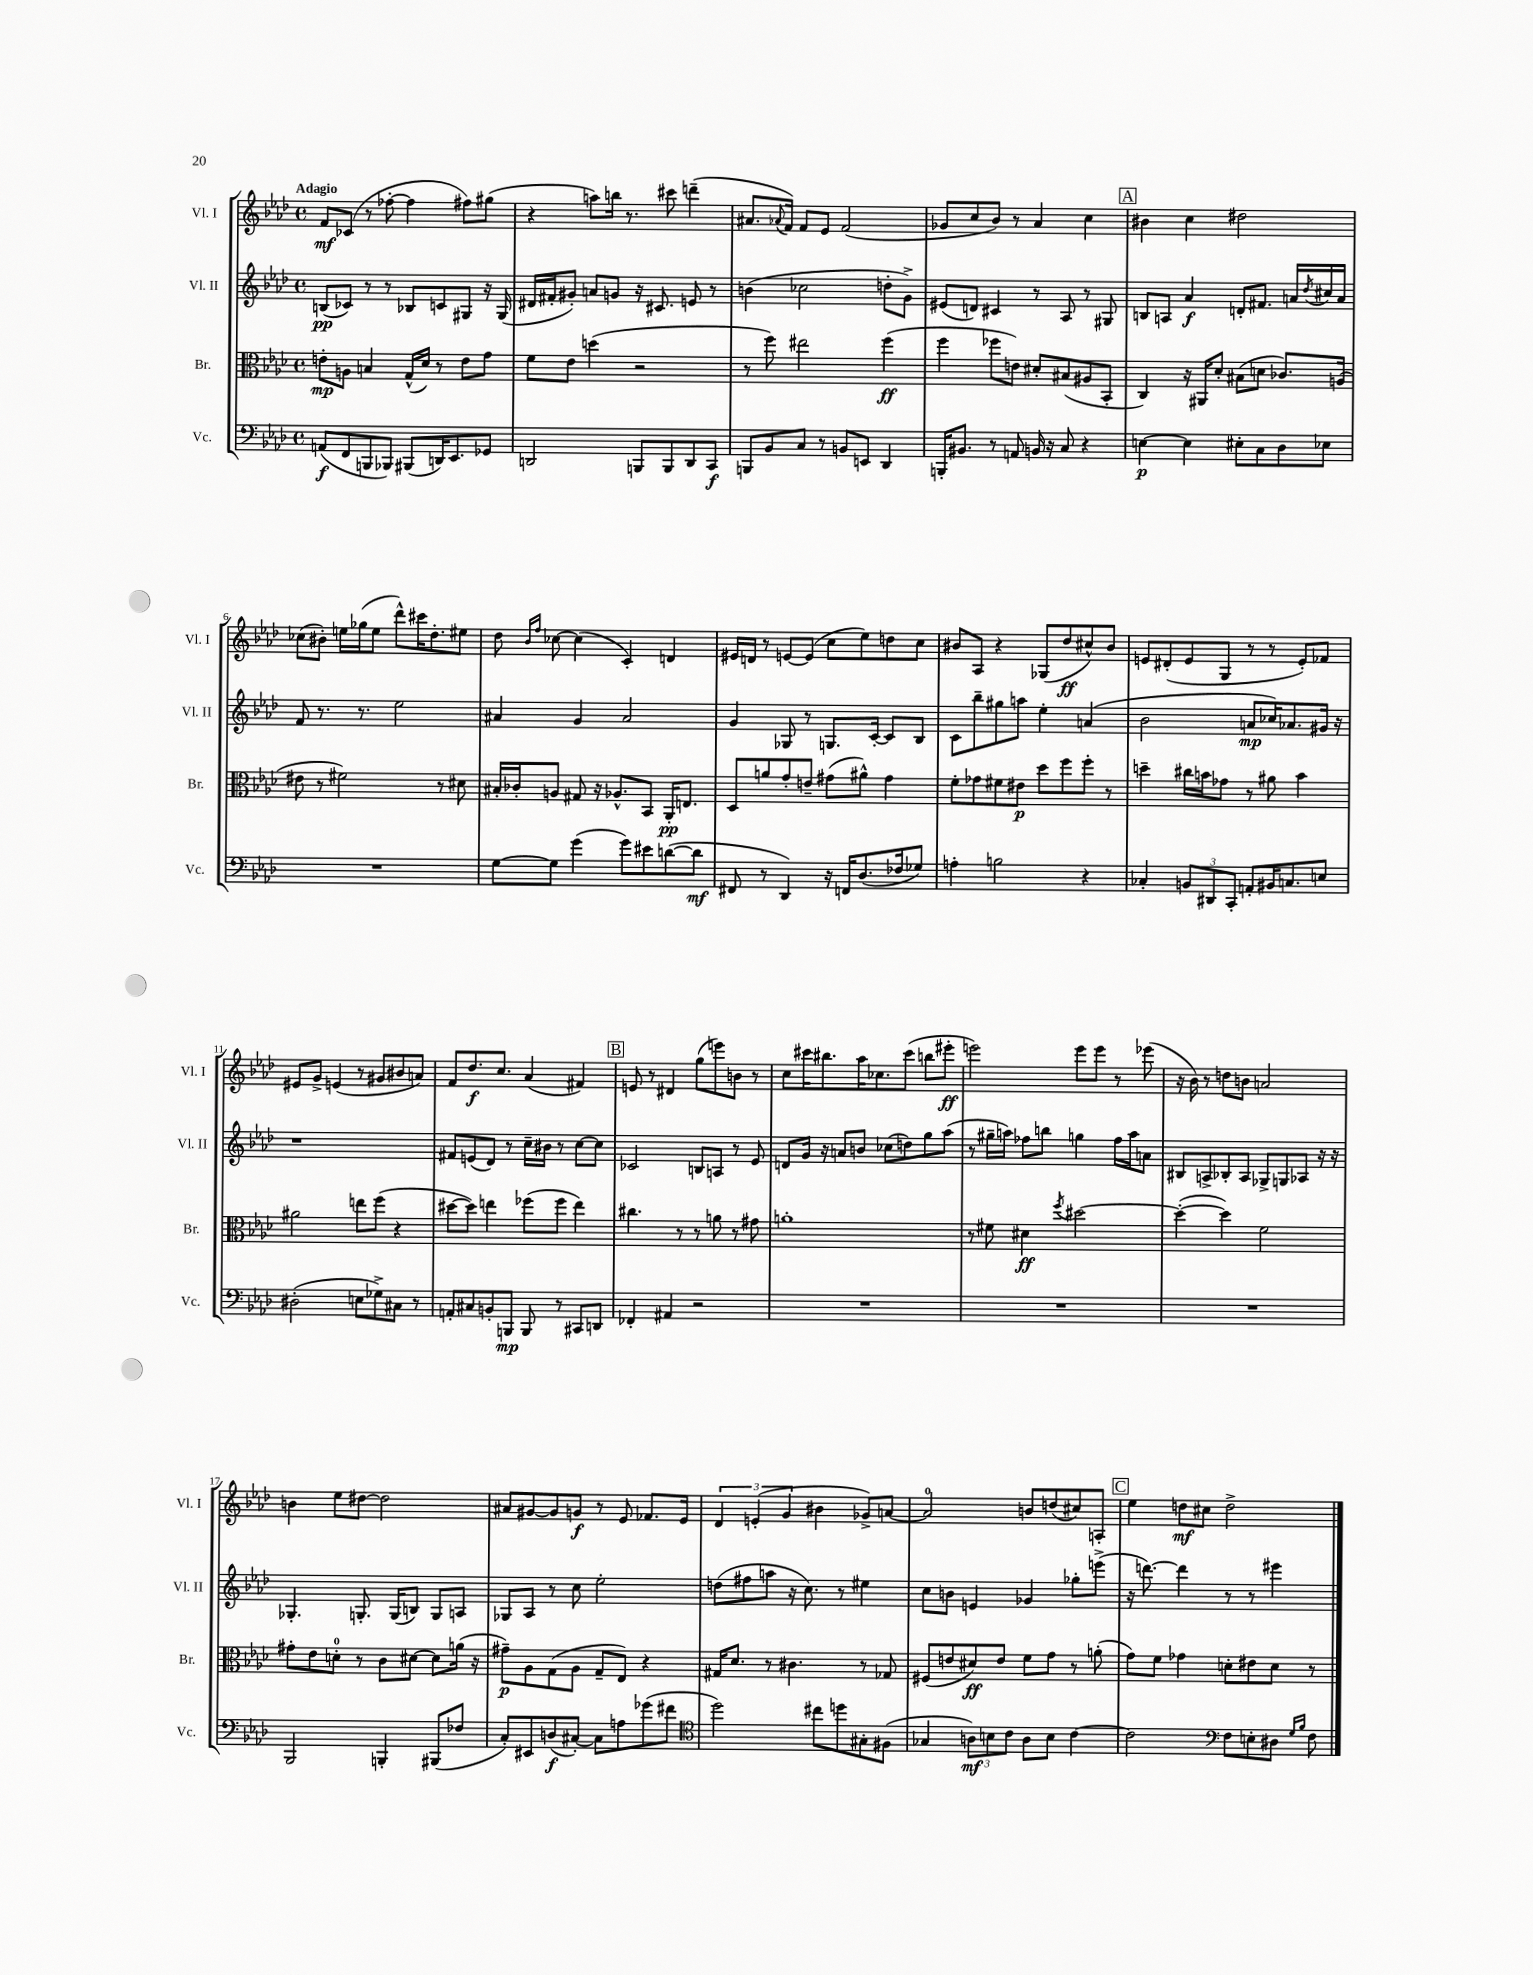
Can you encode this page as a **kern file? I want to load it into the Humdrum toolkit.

**kern	**dynam	**kern	**dynam	**kern	**dynam	**kern	**dynam
*part4	*part4	*part3	*part3	*part2	*part2	*part1	*part1
*staff4	*staff4	*staff3	*staff3	*staff2	*staff2	*staff1	*staff1
*I"Vc.	*	*I"Br.	*	*I"Vl. II	*	*I"Vl. I	*
*I'Vc.	*	*I'Br.	*	*I'Vl. II	*	*I'Vl. I	*
*clefF4	*	*clefC3	*	*clefG2	*	*clefG2	*
*k[b-e-a-d-]	*	*k[b-e-a-d-]	*	*k[b-e-a-d-]	*	*k[b-e-a-d-]	*
*M4/4	*	*M4/4	*	*M4/4	*	*M4/4	*
*met(c)	*	*met(c)	*	*met(c)	*	*met(c)	*
=1	=1	=1	=1	=1	=1	=1	=1
!	!	!	!	!	!	!LO:TX:a:B:t=Adagio	!
(8AAn/L	f	8en'\L	mp	(8Bn/L	pp	8f/L	mf
8FF/	.	8An\J	.	8c-X/J)	.	(8c-X/J	.
8BBBn/	.	4Bn/	.	8r	.	8r	.
8BBB-X/J)	.	.	.	8r	.	[8ff-X'\	.
(8BBB#X/L	.	(16G^^/LL	.	8B-X/L	.	4ff-\]	.
.	.	16d-/JJ)	.	.	.	.	.
16DDn/K)	.	8r	.	8cn/	.	.	.
8.EE-/	.	.	.	.	.	.	.
.	.	8e\L	.	8G#X/J	.	8ff#X\L)	.
8GG-X/J	.	8g\J	.	16r	.	(8gg#X\J	.
.	.	.	.	(16G#/	.	.	.
=2	=2	=2	=2	=2	=2	=2	=2
2DDn/	.	8f\L	.	16d#X/LL	.	4r	.
.	.	.	.	16f#X'/J	.	.	.
.	.	8e-\J	.	8g#X'/J)	.	.	.
.	.	(4ddn\	.	8an/L	.	8aan\L)	.
.	.	.	.	8gn/J	.	16bbn\Jk	.
.	.	.	.	.	.	8.r	.
8BBBn/L	.	2r	.	16r	.	.	.
.	.	.	.	8.c#X/	.	.	.
8BBB/	.	.	.	.	.	8ccc#X\	.
8DD/	.	.	.	8en/	.	(4dddn~\	.
8CC/J	f	.	.	8r	.	.	.
=3	=3	=3	=3	=3	=3	=3	=3
8BBBn/L	.	8r	.	(4bn\	.	8.a#X/L	.
8BB-/	.	8ff\)	.	.	.	.	.
.	.	.	.	.	.	8qqa-X/	.
.	.	.	.	.	.	16f/Jk)	.
8C/J	.	2ee#X\	.	2cc-X\	.	8f/L	.
8r	.	.	.	.	.	8e-/J	.
8BBn/L	.	.	.	.	.	(2f/	.
8EEn/J	.	.	.	.	.	.	.
4DD-/	.	(4ff\	ff	8ddn'\L	.	.	.
.	.	.	.	8g^\J)	.	.	.
=4	=4	=4	=4	=4	=4	=4	=4
16BBBn'/KL	.	4ff\	.	(8e#X/L	.	8g-X/L	.
8.BB#X/J	.	.	.	.	.	.	.
.	.	.	.	8dn/J)	.	8cc/	.
8r	.	8ff-X\L	.	4c#X/	.	8b-/J)	.
8AAn/	.	8en\J)	.	.	.	8r	.
16BBn/	.	8d#X'/L	.	8r	.	4a-/	.
16r	.	.	.	.	.	.	.
8C/	.	(8B#X/	.	8A-/	.	.	.
4r	.	8A#X/	.	8r	.	4cc\	.
.	.	8BB-'/J	.	8G#X/	.	.	.
!!LO:REH:place=s1:t=A
=5	=5	=5	=5	=5	=5	=5	=5
[4En\	p	4C/)	.	8Bn/L	.	4b#X\	.
.	.	.	.	8An/J	.	.	.
4E\]	.	16r	.	4a-/	f	4cc\	.
.	.	16AA#X/KL	.	.	.	.	.
.	.	8d-'/J	.	.	.	.	.
8E#X'\L	.	(8B#X\L	.	8dn'/L	.	2dd#X\	.
8C\	.	8dn\J	.	8.f#X/J	.	.	.
8D-\	.	8.c-X/L)	.	.	.	.	.
.	.	.	.	16an/LL	.	.	.
.	.	.	.	8qdd-/	.	.	.
8E-X\J	.	.	.	16cc#X/	.	.	.
.	.	(16An/Jk	.	16a/JJ	.	.	.
!!LO:LB:g=z
=6	=6	=6	=6	=6	=6	=6	=6
1r	.	8e#X\	.	8f/	.	(8cc-X\L	.
.	.	8r	.	8.r	.	8b#X'\J)	.
.	.	2f#X\)	.	.	.	16een\LL	.
.	.	.	.	8.r	.	(16gg-X\J	.
.	.	.	.	.	.	8ee\J	.
.	.	.	.	2ee-\	.	8ddd-^^\L)	.
.	.	.	.	.	.	16ccc#X\K	.
.	.	.	.	.	.	8.dd-'\	.
.	.	8r	.	.	.	.	.
.	.	8d#X\	.	.	.	8ee#X\J	.
=7	=7	=7	=7	=7	=7	=7	=7
[8G\L	.	16B#X'/LL	.	4a#X/	.	8dd-\	.
.	.	16c-X'/J	.	.	.	.	.
.	.	.	.	.	.	16qqb-/LL	.
.	.	.	.	.	.	16qqff/JJ	.
8G\J]	.	8An/J	.	.	.	[8cc-X\	.
(4g\	.	8G#X/	.	4g/	.	(4cc-\]	.
.	.	16r	.	.	.	.	.
.	.	8.A-X^^/L	.	.	.	.	.
8g\L)	.	.	.	2a#/	.	4c'/)	.
8e#X\	.	8BB-/J	.	.	.	.	.
([8dn\	.	16AA-'/KL	pp	.	.	4dn/	.
.	.	8.En/J	.	.	.	.	.
8d\J]	mf	.	.	.	.	.	.
=8	=8	=8	=8	=8	=8	=8	=8
8FF#X/	.	8D-/L	.	4g/	.	16e#X/LL	.
.	.	.	.	.	.	16dn/JJ	.
8r	.	8an/	.	.	.	8r	.
4DD-/)	.	8g'/	.	8G-X/	.	[8en/L	.
.	.	8en~/J	.	8r	.	(8e/J]	.
16r	.	(8g#X\L	.	8.Gn/L	.	8cc\L	.
16FFn/KL	.	.	.	.	.	.	.
(8.D-/	.	8a#X^^\J)	.	.	.	8ee-\)	.
.	.	.	.	[16c'/Jk	.	.	.
.	.	4g#\	.	8c/L]	.	8ddn\	.
16F-X/k	.	.	.	.	.	.	.
8G-X/J)	.	.	.	8B-/J	.	8cc\J	.
=9	=9	=9	=9	=9	=9	=9	=9
4An'\	.	8f'\L	.	8c\L	.	8b#X/L	.
.	.	8g-X\	.	8bb-~\	.	8A-/J	.
2Bn\	.	8f#X\	.	8gg#X\	.	4r	.
.	.	8e#X\J	p	8aan\J	.	.	.
.	.	8dd-\L	.	4ee-'\	.	(8G-X/L	.
.	.	8ff\	.	.	.	8dd-/	ff
4r	.	8ff'\J	.	(4an/	.	8cc#X^^/)	.
.	.	8r	.	.	.	8b#/J	.
=10	=10	=10	=10	=10	=10	=10	=10
4C-X'/	.	4ddn~\	.	2b-\	.	8en/L	.
.	.	.	.	.	.	(8d#X'/	.
12BBn/L	.	16cc#X\LL	.	.	.	8e/	.
.	.	16bn\J	.	.	.	.	.
12DD#X/	.	.	.	.	.	.	.
.	.	8g-X\J	.	.	.	8G/J	.
12CC'/J	.	.	.	.	.	.	.
8AAn'/L	.	8r	.	8an/L	mp	8r	.
16BB#X/K	.	8a#X\	.	16cc-X/K)	.	8r	.
8.Cn/	.	.	.	8.a-X/	.	.	.
.	.	4b\	.	.	.	8e'/L)	.
8En/J	.	.	.	16g#X/Jk	.	8f-X/J	.
.	.	.	.	16r	.	.	.
!!LO:LB:g=z
=11	=11	=11	=11	=11	=11	=11	=11
(2D#X'\	.	2a#X\	.	1r	.	8e#X/L	.
.	.	.	.	.	.	8g^/J	.
.	.	.	.	.	.	(4en/	.
8En\L	.	8een\L	.	.	.	8r	.
8G-X^\)	.	(8ff\J	.	.	.	8g#X/L	.
8C#X\J	.	4r	.	.	.	8b#X/	.
8r	.	.	.	.	.	8an/J)	.
=12	=12	=12	=12	=12	=12	=12	=12
8AAn'/L	.	[8dd#X\L	.	8f#X/L	.	8f/L	.
8C#X/	.	8dd#\J])	.	(8en/	.	8.dd-/	f
8BBn'/	.	4een\	.	8d-/J)	.	.	.
.	.	.	.	.	.	8.cc/J	.
8BBBn/J	mp	.	.	8r	.	.	.
8BBB/	.	(8ff-X\L	.	16cc~\LL	.	(4a-/	.
.	.	.	.	16b#X\JJ	.	.	.
8r	.	8ff-\J	.	8r	.	.	.
8CC#X/L	.	4ee\)	.	[8cc\L	.	4f#X/)	.
8DDn/J	.	.	.	8cc\J]	.	.	.
!!LO:REH:place=s1:t=B
=13	=13	=13	=13	=13	=13	=13	=13
4FF-X'/	.	4.cc#X\	.	2c-X/	.	8en/	.
.	.	.	.	.	.	8r	.
4AA#X/	.	.	.	.	.	4d#X/	.
.	.	8r	.	.	.	.	.
2r	.	8r	.	8Bn/L	.	(8gg\L	.
.	.	8an\	.	8An/J	.	8eeen\)	.
.	.	8r	.	8r	.	8bn\J	.
.	.	8g#X\	.	8e-/	.	8r	.
=14	=14	=14	=14	=14	=14	=14	=14
1r	.	1an'	.	8dn/L	.	8cc\L	.
.	.	.	.	16g/Jk	.	16ccc#X\K	.
.	.	.	.	16r	.	8.bb#X\	.
.	.	.	.	8an/L	.	.	.
.	.	.	.	8bn/J	.	16aa-\K	.
.	.	.	.	.	.	8.cc-X\	.
.	.	.	.	(8cc-X\L	.	.	.
.	.	.	.	8ddn\)	.	(8ccc#\J	.
.	.	.	.	8gg\	.	8bbn\L	.
.	.	.	.	(8aa-\J	.	8eee#X'\J	ff
=15	=15	=15	=15	=15	=15	=15	=15
1r	.	8r	.	8r	.	2eeen\)	.
.	.	8f#X\	.	16gg#X~\LL	.	.	.
.	.	.	.	16aan\JJ)	.	.	.
.	.	4d#X\	ff	8ff-X\L	.	.	.
.	.	.	.	8bbn\J	.	.	.
.	.	8qff/	.	.	.	.	.
.	.	[2dd#X\	.	4ggn\	.	8eee\L	.
.	.	.	.	.	.	8eee\J	.
.	.	.	.	16ff-\LL	.	8r	.
.	.	.	.	16aa\J	.	.	.
.	.	.	.	8an\J	.	(8eee-X\	.
=16	=16	=16	=16	=16	=16	=16	=16
1r	.	(4dd#'\_	.	8B#X/L	.	16r	.
.	.	.	.	.	.	16b-\)	.
.	.	.	.	8An^/	.	8r	.
.	.	4dd#\])	.	8B-X'/	.	8ddn\L	.
.	.	.	.	8A/J	.	8bn\J	.
.	.	2f\	.	8G-X^/L	.	2an/	.
.	.	.	.	8Gn/	.	.	.
.	.	.	.	8A-X/J	.	.	.
.	.	.	.	16r	.	.	.
.	.	.	.	16r	.	.	.
!!LO:LB:g=z
=17	=17	=17	=17	=17	=17	=17	=17
2BBB-/	.	8g#X'\L	.	4.G-X'/	.	4bn\	.
.	.	8e-\	.	.	.	.	.
.	.	8dn'\J	.	.	.	8ee-\L	.
.	.	8r	.	8.Gn'/	.	[8dd#X\J	.
4BBBn'/	.	8c\L	.	.	.	2dd#\]	.
.	.	.	.	(16G/KL	.	.	.
.	.	[8d#X\J	.	8Bn/J)	.	.	.
(8BBB#X/L	.	8d#\L]	.	8G/L	.	.	.
8F-X/J	.	(16an\Jk	.	8An/J	.	.	.
.	.	16r	.	.	.	.	.
=18	=18	=18	=18	=18	=18	=18	=18
8C'/L)	.	8g#X~\L)	p	8G-X/L	.	8a#X/L	.
8EE#X/	.	8A-\	.	8A-/J	.	[8g#X/	.
(8Dn/	f	(8G\	.	8r	.	8g#/]	.
[8C#X'/J)	.	8A-\J	.	8cc\	.	8gn/J	f
8C#\L]	.	8G~/L	.	2ee-'\	.	8r	.
8An\	.	8E-/J)	.	.	.	8e-/	.
(8g-X\	.	4r	.	.	.	8.f-X/L	.
8f#X\J	.	.	.	.	.	.	.
.	.	.	.	.	.	16e-/Jk	.
=19	=19	=19	=19	=19	=19	=19	=19
*clefC4	*	*	*	*	*	*	*
2dd-\)	.	16G#X/KL	.	(8ddn\L	.	6d-/	.
.	.	8.d-/J	.	.	.	.	.
.	.	.	.	8ff#X\	.	.	.
.	.	.	.	.	.	(6en'/	.
.	.	8r	.	8aan\J	.	.	.
.	.	.	.	.	.	6g/	.
.	.	4.c#X\	.	16r	.	.	.
.	.	.	.	8.cc\)	.	.	.
8cc#X\L	.	.	.	.	.	4b#X\	.
8ddn\	.	.	.	8r	.	.	.
8G#X'\	.	8r	.	4ee#X\	.	8g-X^/L)	.
(8F#X\J	.	8G-X/	.	.	.	[8an/J	.
=20	=20	=20	=20	=20	=20	=20	=20
4G-X/	.	(8F#X/L	.	8cc\L	.	2a/]	.
.	.	8en/	.	8bn\J	.	.	.
12An\L)	mf	8d#X/)	ff	4en/	.	.	.
12Bn\	.	.	.	.	.	.	.
.	.	8e/J	.	.	.	.	.
12c\J	.	.	.	.	.	.	.
8A\L	.	8f\L	.	4g-X/	.	8bn/L	.
8B\J	.	8g\J	.	.	.	(8ddn/	.
[4c\	.	8r	.	8gg-X'\L	.	8cc#X/)	.
.	.	(8an'\	.	(8eeen^\J	.	8An'/J	.
!!LO:REH:place=s1:t=C
=21	=21	=21	=21	=21	=21	=21	=21
2c\]	.	8g\L)	.	16r	.	4ee-\	.
.	.	.	.	[8.dddn\)	.	.	.
.	.	8f\J	.	.	.	.	.
.	.	4g-X\	.	4ddd\]	.	8ddn\L	mf
.	.	.	.	.	.	8cc#X\J	.
*clefF4	*	*	*	*	*	*	*
8F\L	.	8dn'\L	.	8r	.	2dd^\	.
8En'\	.	8e#X\	.	8r	.	.	.
8D#X\J	.	8d\J	.	4eee#X\	.	.	.
16qqG/LL	.	.	.	.	.	.	.
16qqB-/JJ	.	.	.	.	.	.	.
8F\	.	8r	.	.	.	.	.
==	==	==	==	==	==	==	==
*-	*-	*-	*-	*-	*-	*-	*-
